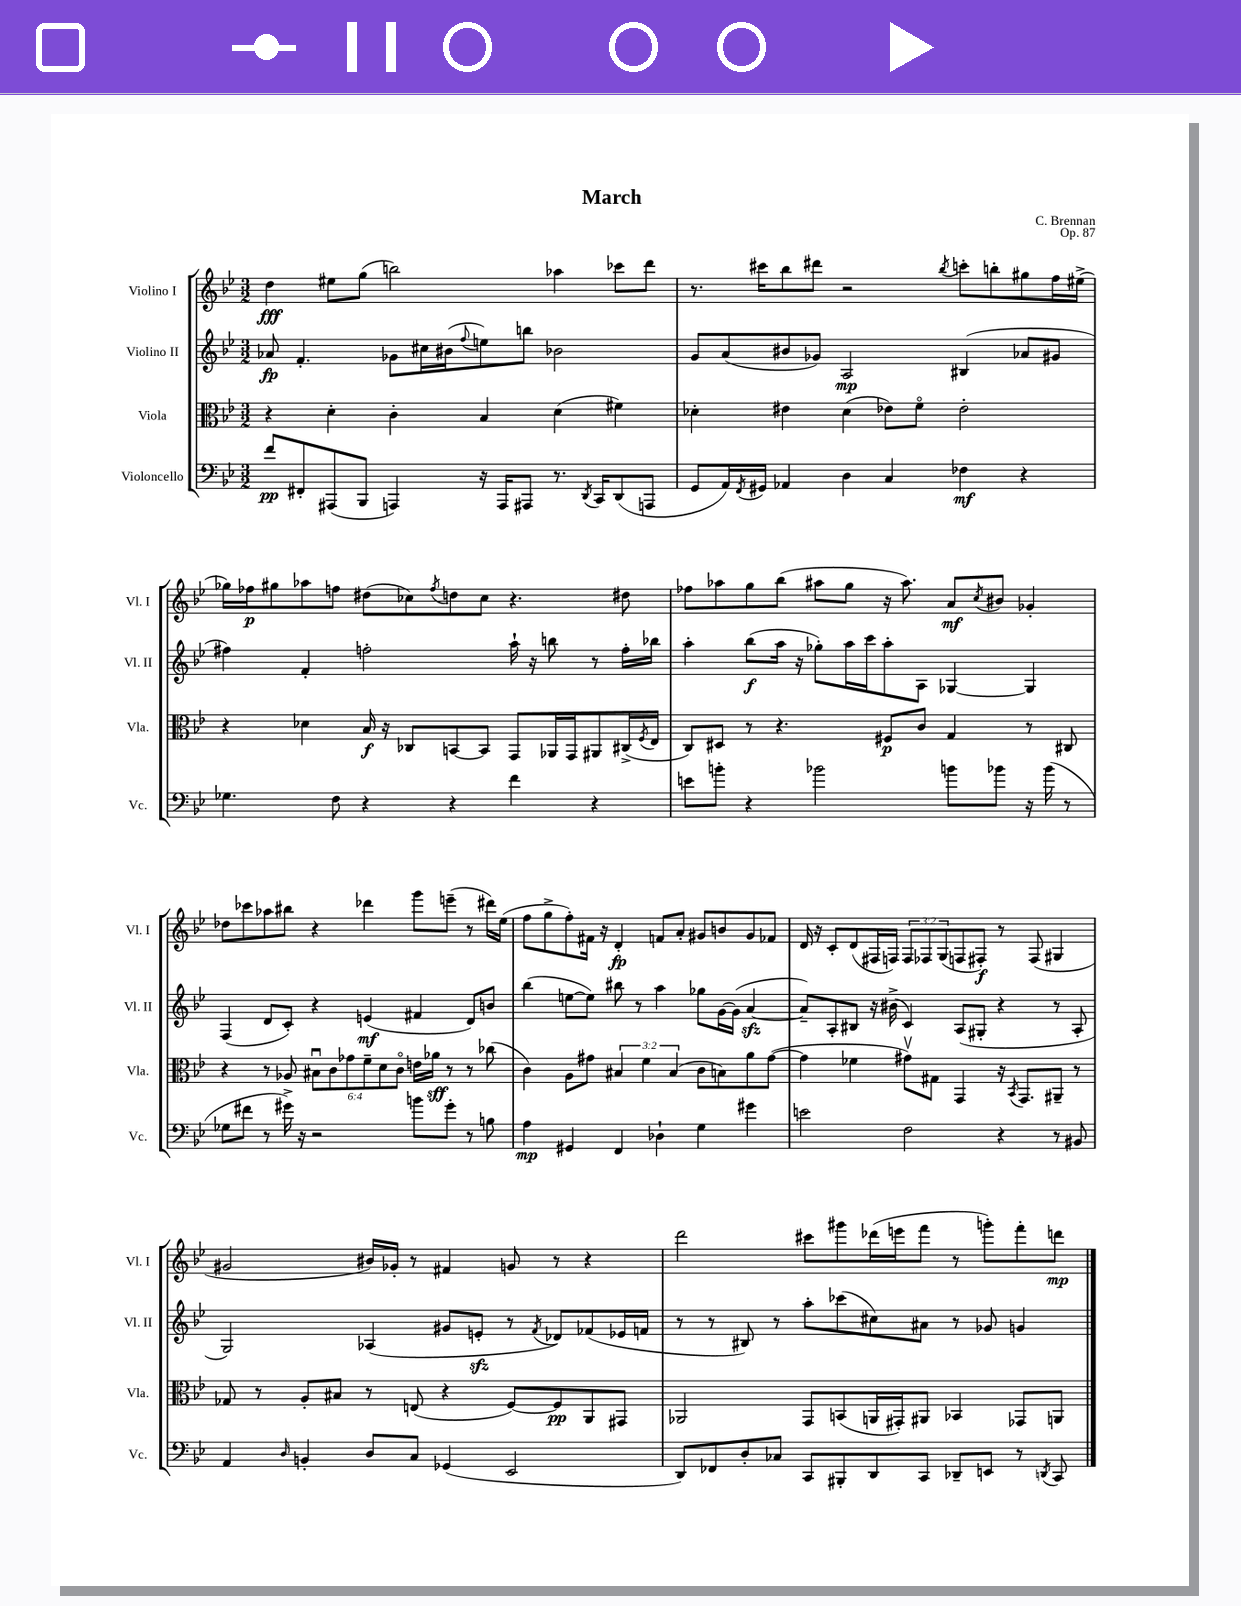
\header { title = "March" composer = "C. Brennan" opus = "Op. 87" }
<<
\new StaffGroup <<
\new Staff = "s0" \with { instrumentName = "Violino I" shortInstrumentName = "Vl. I" } {
    \clef treble \key bes \major \numericTimeSignature \time 3/2 \override Staff.TupletNumber.text = #tuplet-number::calc-fraction-text
    d''4\fff eis''8 g''8( b''2) aes''4 ces'''8 d'''8 |
    r8. cis'''16 bes''8 dis'''8 r2 \acciaccatura { bes''8 } c'''8-. b''8-. gis''8 f''16 eis''16->( |
    ges''16) fes''16\p gis''8 aes''8 f''8 dis''8( ces''8) \acciaccatura { f''8 } d''8 ces''8 r4. dis''8 |
    fes''8 aes''8 g''8 bes''8( ais''8 g''8 r16 ais''8.) a'8\mf \acciaccatura { c''8 } bis'8 ges'4-. |
    des''8 ces'''8 aes''8 bis''8 r4 des'''4 g'''8 e'''8--( r8 dis'''16) ees''16( |
    f''8 g''8-> f''8-.) fis'16 r16 d'4-.\fp f'8 a'8-. gis'8 b'8 gis'8 fes'8 |
    d'16 r16 c'8-. d'8( fis16 f16) \tuplet 3/2 { f8 fes8 g8( } f8 fis8-.\f) r8 fis8( gis4 |
    gis'2 bis'16) ges'16-. r8 fis'4 g'8 r8 r4 |
    d'''2 cis'''8 gis'''8 des'''16( e'''16 f'''8 r8 g'''8-.) f'''8-. d'''8\mp \bar "|." |
}
\new Staff = "s1" \with { instrumentName = "Violino II" shortInstrumentName = "Vl. II" } {
    \clef treble \key bes \major \numericTimeSignature \time 3/2
    aes'8\fp f'4.-. ges'8 cis''16 bis'16( \appoggiatura { f''8 } e''8) b''8 bes'2 |
    g'8 a'8( bis'8 ges'8) a2\mp bis4( aes'8 gis'8 |
    fis''4) f'4-. f''2-. a''16-! r16 b''8 r8 f''16-. bes''16 |
    a''4-. bes''8\f( a''16 r16 ges''8-.) a''16 c'''16 a''8-. a8 ges4~ ges4 |
    f4( d'8 c'8-.) r4 e'4\mf( fis'4 d'8) b'8 |
    bes''4( e''8~ e''8) bis''8 r8 a''4 ges''8 g'16~ g'16( a'4~\sfz |
    a'8--) a8-. bis8 r16 bis'16->( c'4) a8( gis8-. r4 r8 a8-. |
    g2) aes4( gis'8 e'8-.\sfz r8 \acciaccatura { f'8 } des'8) fes'8( ees'16 f'16 |
    r8 r8 bis8) r8 a''8-. ces'''8( cis''8) ais'8 r8 ges'8 g'4 \bar "|." |
}
\new Staff = "s2" \with { instrumentName = "Viola" shortInstrumentName = "Vla." } {
    \clef alto \key bes \major \numericTimeSignature \time 3/2 \override Staff.TupletNumber.text = #tuplet-number::calc-fraction-text
    r4 d'4-. c'4-. bes4 d'4( fis'4) |
    des'4-. eis'4 des'4( ees'8) f'8\flageolet ees'2-. |
    r4 des'4 bes16\f r16 ces8 b,8~ b,8 g,8 aes,16 g,16 ais,8 cis16->( \acciaccatura { f8 } ees16 |
    c8) dis8 r8 r4. fis8\p c'8 g4 r8 cis8 |
    r4 r8 aes8 \tuplet 6/4 { bis8\downbow c'8 ges'8 f'8-- d'8 c'8\flageolet } e'16 aes'16\sff r8 r8 ces''8( |
    c'4) a8 gis'8 \tuplet 3/2 { bis4 f'4 bis4( } c'8 b8) a'8 gis'8~( |
    gis'4 fes'4 gis'8\upbow) gis8 g,4 r16 \acciaccatura { bes,8 } g,8. ais,8-- r8 |
    ges8 r8 a8-. bis8 r8 e8( r4 f8~) f8\pp a,8 gis,8 |
    aes,2 g,8 b,8( a,16 gis,16-.) ais,8 bes,4 ges,8 a,8 \bar "|." |
}
\new Staff = "s3" \with { instrumentName = "Violoncello" shortInstrumentName = "Vc." } {
    \clef bass \key bes \major \numericTimeSignature \time 3/2
    f'8\pp fis,8-. ais,,8( bes,,8 a,,4) r16 a,,16 ais,,8 r8. \acciaccatura { d,8 } c,16 d,8( a,,8 |
    g,8 a,16) \acciaccatura { f,8 } gis,16 aes,4 d4 c4 fes4\mf r4 |
    ges4. f8 r4 r4 f'4 r4 |
    e'8 b'8-. r4 bes'2 b'8 bes'8 r16 bes'16( r8 |
    ges8 fis'8 r8 gis'16->) r16 r2 b'8 gis'8-. r8 b8 |
    a4\mp gis,4 f,4 des4-! g4 gis'4 |
    e'2 f2 r4 r8 bis,8 |
    a,4 \grace { d16 } b,4-. d8 c8 ges,4( ees,2 |
    d,8) fes,8 d8-. ces8 c,8 bis,,8-. d,8 c,8 des,8-- e,8 r8 \acciaccatura { d,8 } c,8 \bar "|." |
}
>>
>>
\layout { \context { \Score \remove "Bar_number_engraver" } }
